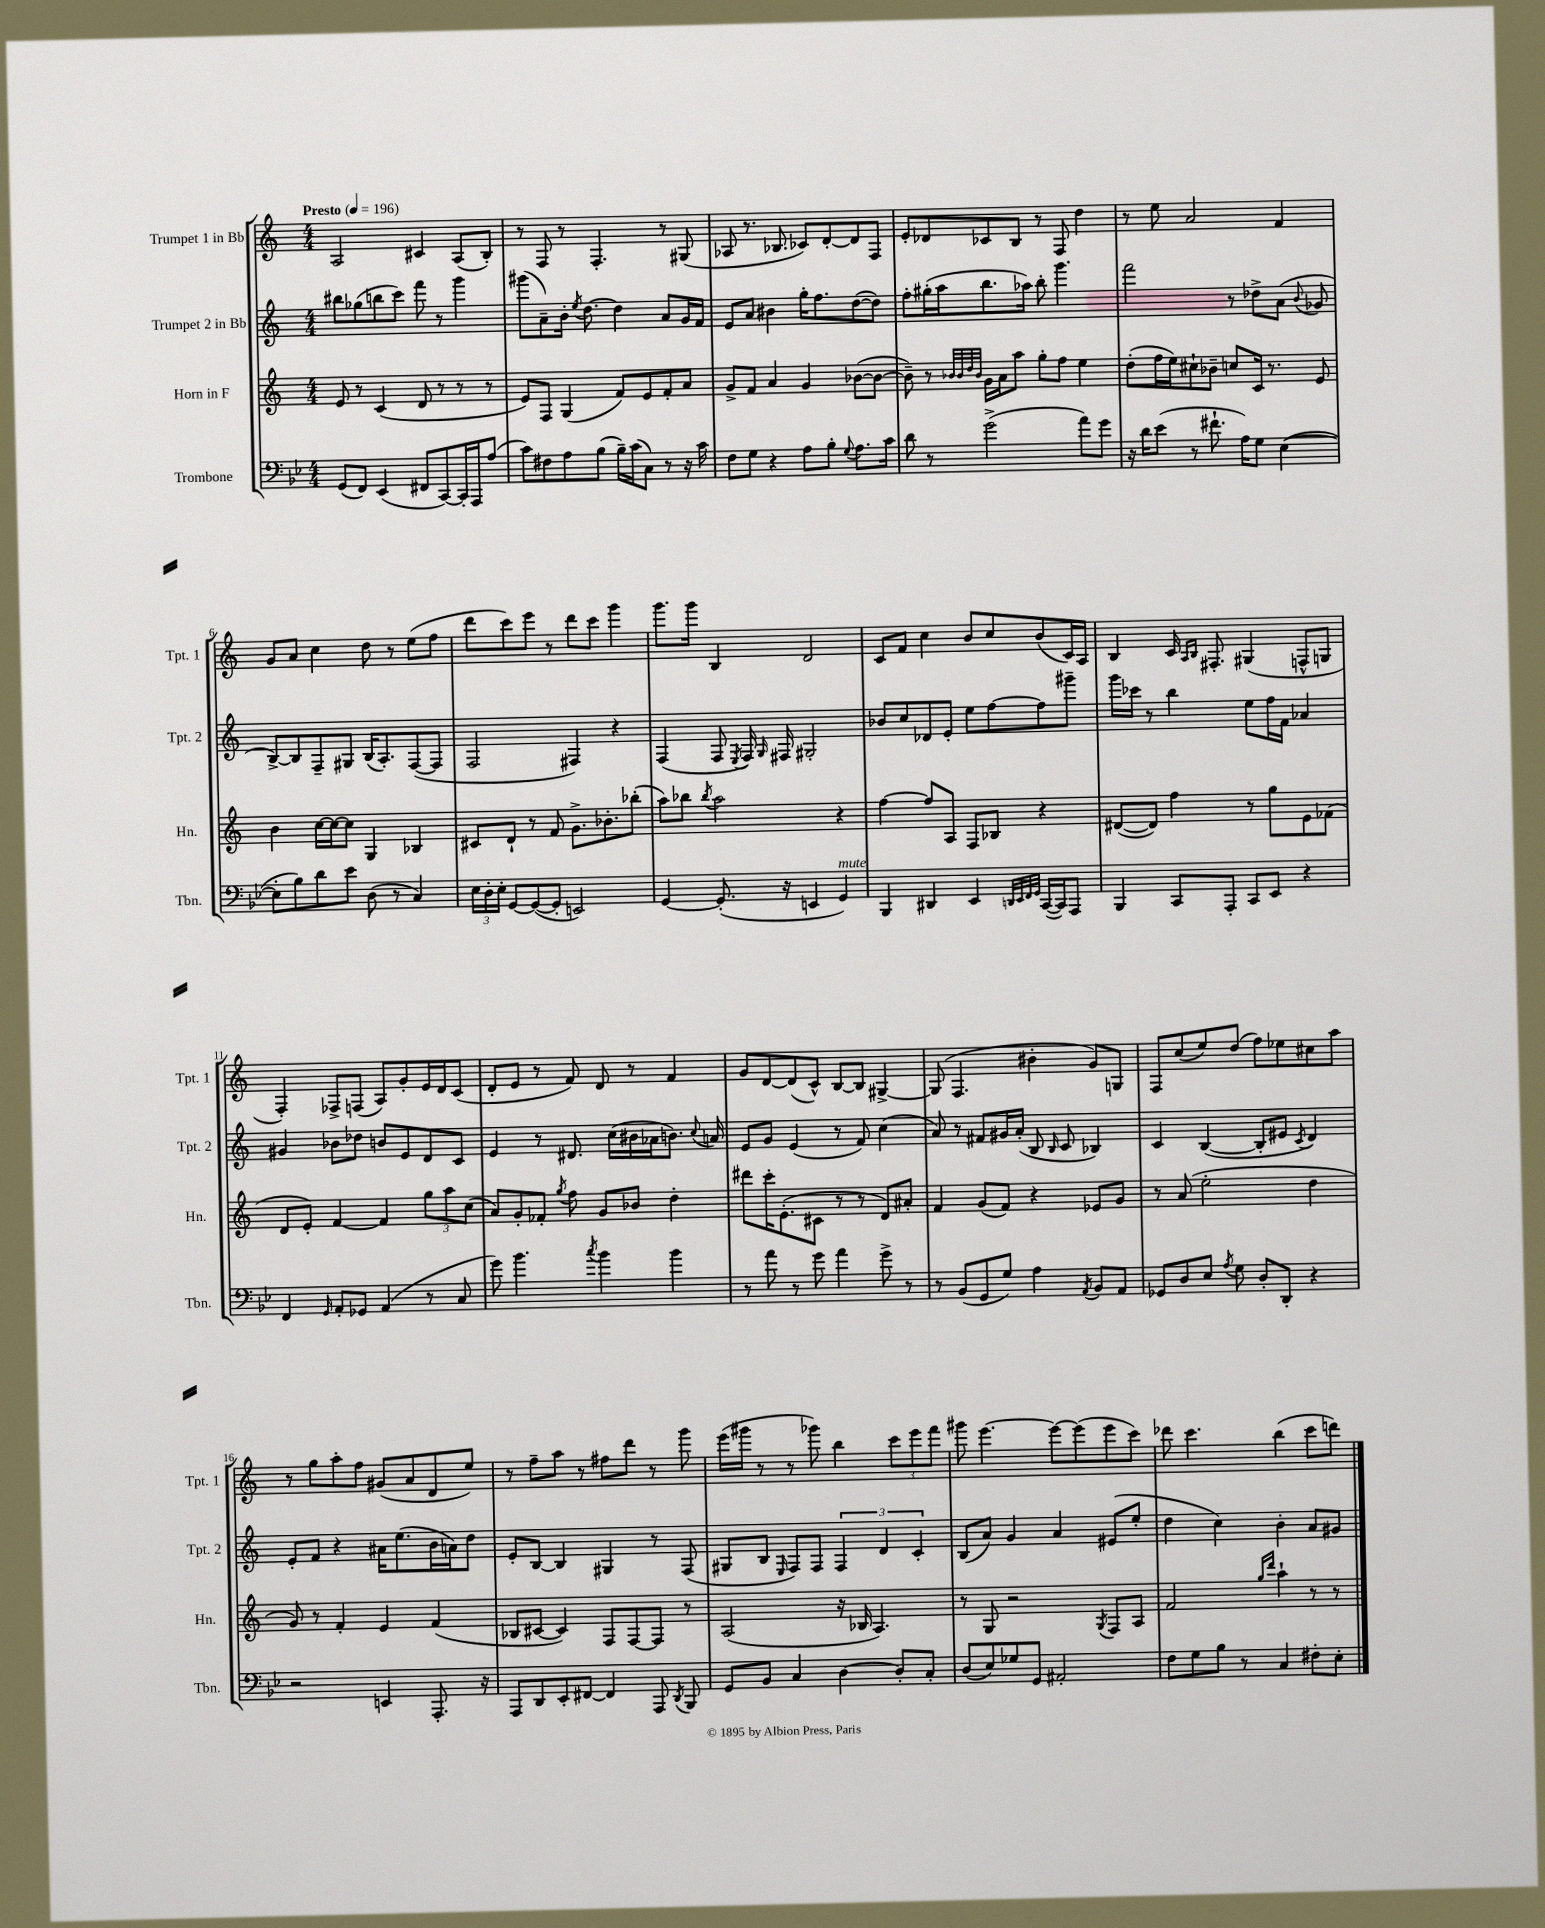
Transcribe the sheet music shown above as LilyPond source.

<<
\new StaffGroup <<
\new Staff = "s0" \with { instrumentName = "Trumpet 1 in Bb" shortInstrumentName = "Tpt. 1" } {
    \clef treble \key c \major \numericTimeSignature \time 4/4 \tempo "Presto" 4 = 196
    \autoBeamOff a2 cis'4 a8[( b8]-.) |
    r8 f8 r8 f4.-. r8 gis8( |
    aes8 r8. bes8. ces'8[) d'8~-. d'8 f8] |
    e'8[-. des'8 ces'8 b8] r8 f8 d''4 |
    r8 e''8 a'2 f'4 |
    g'8[ a'8] c''4 d''8 r8 e''8[( f''8] |
    d'''8[ c'''8) e'''8] r8 d'''8[ c'''8] g'''4 |
    g'''8.[ g'''16] b4 d'2 |
    c'8[ f'8] c''4 b'8[ c''8 b'8( c'16) a16] |
    b4 c'16 \grace { a16[ b16] } fis8.-. gis4( f8[-^ g8] |
    f4-.) fes8[-> f8]( a8[) g'8-. e'16 d'16 c'8]( |
    d'8[-. e'8] r8 f'8) d'8 r8 f'4 |
    g'8[ d'8~ d'8( c'8]-^) b8[~ b8] gis4~-> |
    gis8( f4. bis'4-. g'8[) g8] |
    f8[ c''8( e''8) d''8]( f''8[) ees''8 cis''8 a''8] |
    r8 g''8[ a''8-. f''8] gis'8[( a'8 d'8 e''8]) |
    r8 f''8[-- a''8] r8 fis''8[ d'''8] r8 g'''8 |
    e'''16[( gis'''16] r8 r8 ges'''8) b''4 \tuplet 3/2 { c'''8[ e'''8 f'''8] } |
    gis'''8 e'''4.~ e'''8[~ e'''8( e'''8 c'''8]) |
    des'''8 c'''4. b''4( c'''8[ d'''8]) \bar "|." |
}
\new Staff = "s1" \with { instrumentName = "Trumpet 2 in Bb" shortInstrumentName = "Tpt. 2" } {
    \clef treble \key c \major \numericTimeSignature \time 4/4
    \autoBeamOff bis''8[ ges''8( b''8 c'''8]) f'''8 r8 g'''4 |
    gis'''8[( a'8--) b'16]-. \acciaccatura { e''8 } d''8.~ d''4 a'8[ g'16 f'16] |
    e'8[ a'8] bis'4 g''16[-. f''8. d''8~( d''8]) |
    f''8[-. gis''16-.( a''16 b''8. aes''16]) b''8-. g'''4. |
    f'''2 r8 des''8[-> a'8]( \appoggiatura { b'8 } ges'8 |
    b8[~->) b8 f8-- gis8] b16[( a8.-.) f8~( f8] |
    f2 fis4) r4 |
    f4( f8 \acciaccatura { e8 } f16) \grace { g16 } fis16 gis2-. |
    bes'8[ c''8 des'8 e'8]-. e''8[ f''8~ f''8 gis'''8]-- |
    g'''16[ ces'''16] r8 b''4 e''8[ f''16 f'16] aes'4 |
    gis'4 bes'8[ des''8] b'8[ e'8 d'8 c'8] |
    e'4 r8 dis'8. c''16[( bis'16 aes'16 b'8.]) \appoggiatura { c''8 } a'16 |
    e'8[ g'8] e'4( r8 f'8) c''4( |
    a'8) r8 fis'8[ gis'16 a'16]-.( b8 \grace { b16 } c'8 bes4) |
    c'4 b4~( b8[-. eis'8] \acciaccatura { c'8 } d'4) |
    e'8[-. f'8] r4 ais'16[ e''8.( b'16 a'16) d''8] |
    e'8[-. b8]~ b4 gis4 r8 f8( |
    gis8[ b8] \grace { e16 } f8[) f8] \tuplet 3/2 { f4 d'4 c'4-. } |
    b8[( a'8]) g'4 a'4 eis'8[( e''8]-. |
    d''4 c''4) b'4-. a'8[ gis'8] \bar "|." |
}
\new Staff = "s2" \with { instrumentName = "Horn in F" shortInstrumentName = "Hn." } {
    \clef treble \key c \major \numericTimeSignature \time 4/4
    \autoBeamOff e'8 r8 c'4( d'8 r8 r8 r8 |
    e'8[) f8] g4( f'8[) e'8 f'8-. a'8] |
    g'8[-> f'8] a'4 g'4 bes'8[~( bes'8]~ |
    bes'8--) r8 \grace { bes'32[ bes'32 d''32 bes'32] } g'16[ a'16 a''8] g''8[-. f''8] e''4 |
    d''8[-.( f''16 e''16) cis''8-! bes'8]-- c''8[ c'16] r8. e'8 |
    b'4 c''16[~ c''16~ c''8] g4 bes4 |
    cis'8[ d'8]-! r8 f'8 g'8.[-> bes'8.-. bes''8]-.( |
    a''8[) bes''8] \acciaccatura { bes''8 } a''2 r4 |
    f''4~ f''8[ a8] f8[ bes8] r4 |
    dis'8[~( dis'8]) f''4 r8 g''8[ e'8 fes'8]( |
    d'8[ e'8]-.) f'4~ f'4 \tuplet 3/2 { g''8[ a''8 c''8]( } |
    a'8[) g'8-. fes'8]-. \acciaccatura { g''8 } f''8 g'8[ bes'8] d''4-. |
    dis'''8[ c'''16-. e'8.-.( cis'8] r8 r8 d'8[) ais'8]-. |
    f'4 g'8[( f'8]) r4 ees'8[ g'8] |
    r8 a'8( e''2-. d''4 |
    g'8) r8 f'4-. e'4 f'4( |
    bes8[ cis'8]~ cis'4) f8[ f8~ f8] r8 |
    a2( r16 bes16 a4.) |
    r8 g8 r2 \acciaccatura { g8 } f8[ a8] |
    f'2 \grace { g''16[ d'''16] } a''4-! r8 r8 \bar "|." |
}
\new Staff = "s3" \with { instrumentName = "Trombone" shortInstrumentName = "Tbn." } {
    \clef bass \key bes \major \numericTimeSignature \time 4/4
    \autoBeamOff g,8[( f,8]) ees,4( fis,8[ c,8~) c,16-. a,,16 a8]( |
    c'8[) fis8 a8 bes8]( bes16[--) c'16( c8]) r8 r16 c'16 |
    f8[ g8] r4 a8[ bes8]-. \appoggiatura { g8 } a8.[ c'16] |
    d'8 r8 g'2->( a'8[) g'8] |
    r16 d'16[ ees'8]( r8 fis'8.-! a16[) g8] ees4~( |
    ees8[-. bes8) d'8 ees'8] d8( r8 c4) |
    \tuplet 3/2 { ees16[ d16-. ees16]-. } g,8[~ g,8~( g,8]-. e,2) |
    g,4~ g,8.-.( r16 e,4 g,4^\markup { \italic "mute" }) |
    bes,,4 dis,4 ees,4 \grace { d,32[ ees,32 f,32 g,32] } c,16[~( c,16) a,,8] |
    bes,,4 c,8[ a,,8]-. c,8[ ees,8] r4 |
    f,4 \grace { g,16 } a,8[-. ges,8] a,4( r8 c8 |
    g'8) bes'4. \acciaccatura { c''8 } bes'4 bes'4 |
    r8 a'8 r8 g'8 a'4 g'8-> r8 |
    r8 bes,8[( g,8 g8]) a4 \acciaccatura { a,8 } bes,8[ a,8] |
    ges,8[ d8 ees8] \acciaccatura { a8 } g8 d8[-. d,8]-. r4 |
    r2 e,4 a,,8.-. r16 |
    a,,8[ d,8 ees,8-. fis,8]~ fis,4 a,,8 \acciaccatura { d,8 } bes,,8 |
    g,8[ bes,8] c4 d4~ d8[-. c8]-. |
    d8[( ees8) ges8 g,8] ais,2-. |
    f8[ g8 bes8] r8 c4 fis8[-. ees8]-. \bar "|." |
}
>>
>>
